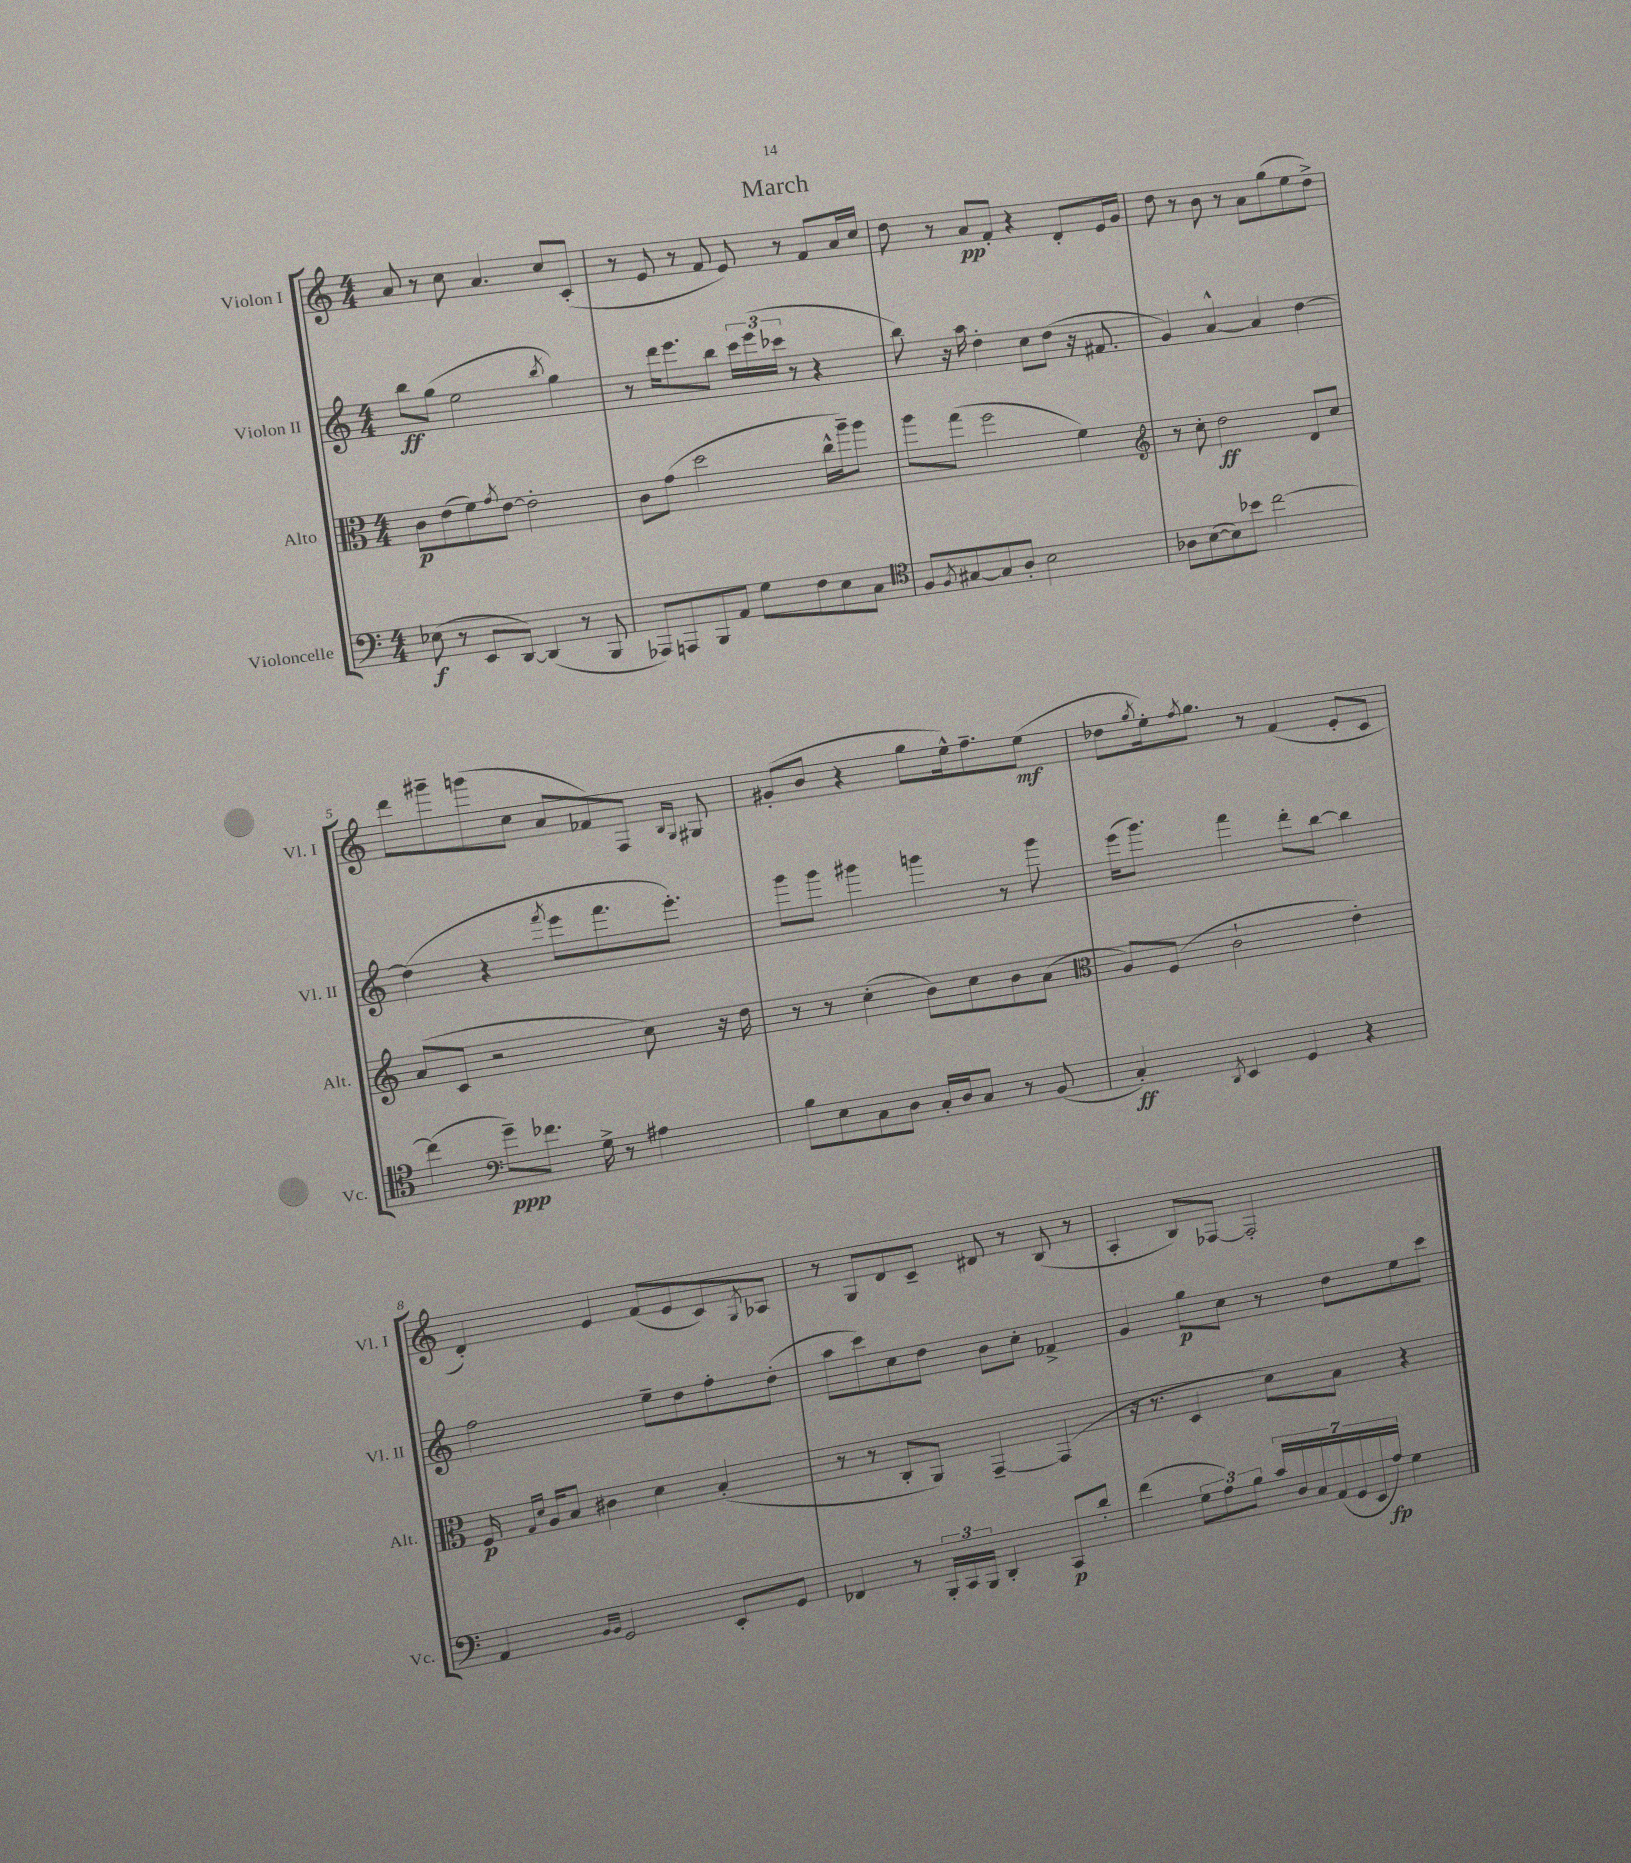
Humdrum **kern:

**kern	**dynam	**kern	**dynam	**kern	**dynam	**kern	**dynam
*part4	*part4	*part3	*part3	*part2	*part2	*part1	*part1
*staff4	*staff4	*staff3	*staff3	*staff2	*staff2	*staff1	*staff1
*I"Violoncelle	*	*I"Alto	*	*I"Violon II	*	*I"Violon I	*
*I'Vc.	*	*I'Alt.	*	*I'Vl. II	*	*I'Vl. I	*
*clefF4	*	*clefC3	*	*clefG2	*	*clefG2	*
*k[]	*	*k[]	*	*k[]	*	*k[]	*
*M4/4	*	*M4/4	*	*M4/4	*	*M4/4	*
=1	=1	=1	=1	=1	=1	=1	=1
(8E-X\	f	8c\L	p	8bb\L	ff	8a/	.
8r	.	(8e\	.	(8gg\J	.	8r	.
8EE/L	.	8f\)	.	2ee\	.	8cc\	.
.	.	8qg/	.	.	.	.	.
[8DD/J)	.	[8e\J	.	.	.	4.a/	.
(4DD/]	.	2e'\]	.	.	.	.	.
.	.	.	.	8qbb/	.	.	.
8r	.	.	.	4gg\)	.	8cc/L	.
8BBB/	.	.	.	.	.	(8c'/J	.
=2	=2	=2	=2	=2	=2	=2	=2
8AAA-X/L)	.	8c\L	.	8r	.	8r	.
8AAAn/	.	(8g\J	.	16ddd\KL	.	8e/	.
.	.	.	.	8.eee\	.	.	.
8BBB/	.	2dd\	.	.	.	8r	.
8AA/J	.	.	.	8bb\J	.	8f/	.
8G\L	.	.	.	24ccc\LL	.	8e/)	.
.	.	.	.	(24eee\	.	.	.
.	.	.	.	24ccc-X\JJ	.	.	.
8F\	.	.	.	8r	.	8r	.
8E\	.	16cc^^\LL	.	4r	.	8f/L	.
.	.	16aa~\J)	.	.	.	.	.
8C\J	.	8aa\J	.	.	.	16a/L	.
.	.	.	.	.	.	16cc/JJ	.
=3	=3	=3	=3	=3	=3	=3	=3
*clefC4	*	*	*	*	*	*	*
8F/L	.	8aa\L	.	8bb\)	.	8dd\	.
8qF/	.	.	.	.	.	.	.
[8G#X/	.	(8gg\J	.	16r	.	8r	.
.	.	.	.	16aa\	.	.	.
8G#/]	.	2ff\	.	4dd'\	.	8a/L	pp
8A'/J	.	.	.	.	.	8f'/J	.
2B\	.	.	.	8cc\L	.	4r	.
.	.	.	.	(8dd\J	.	.	.
.	.	4f\)	.	16r	.	8d'/L	.
.	.	.	.	8.f#X/	.	.	.
.	.	.	.	.	.	16e/L	.
.	.	.	.	.	.	16g/JJ	.
=4	=4	=4	=4	=4	=4	=4	=4
*	*	*clefG2	*	*	*	*	*
8A-X\L	.	8r	.	4g/)	.	8dd\	.
([8B\	.	8cc'\	.	.	.	8r	.
8B\])	.	2dd\	ff	[4a^^/	.	8b\	.
8b-X\J	.	.	.	.	.	8r	.
[2cc\	.	.	.	4a/]	.	8a\L	.
.	.	.	.	.	.	(8gg\	.
.	.	8d/L	.	[4dd\	.	8ee\	.
.	.	8cc/J	.	.	.	8dd^\J)	.
!!LO:LB:g=z
=5	=5	=5	=5	=5	=5	=5	=5
(4cc\]	.	(8a/L	.	(4dd\]	.	8ddd\L	.
.	.	8c/J	.	.	.	8ggg#X~\	.
*clefF4	*	*	*	*	*	*	*
8g~\L)	ppp	2r	.	4r	.	(8gggn\	.
8.f-X\J	.	.	.	.	.	8cc\J	.
.	.	.	.	8qfff/	.	.	.
.	.	.	.	8eee\L	.	8a/L	.
16G^\	.	.	.	.	.	.	.
8r	.	.	.	8.fff\	.	8f-X/)	.
4A#X\	.	8cc\)	.	.	.	8F/J	.
.	.	.	.	8.eee'\J)	.	.	.
.	.	.	.	.	.	16qqB/LL	.
.	.	.	.	.	.	16qqG/JJ	.
.	.	16r	.	.	.	8G#X/	.
.	.	16dd\	.	.	.	.	.
=6	=6	=6	=6	=6	=6	=6	=6
8B\L	.	8r	.	8ggg\L	.	(8g#X'/L	.
8E\	.	8r	.	8ggg\J	.	8b/J	.
8C\	.	(4cc'\	.	4ggg#X\	.	4r	.
8D\J	.	.	.	.	.	.	.
16C'/LL	.	8b\L)	.	4gggn\	.	8gg\L	.
16D/J	.	.	.	.	.	.	.
8C/J	.	8cc\	.	.	.	16ee^^\k)	.
.	.	.	.	.	.	8.ff~\	.
8r	.	8b\	.	8r	.	.	.
(8BB/	.	(8a\J	.	8ggg\	.	(8ee\J	mf
=7	=7	=7	=7	=7	=7	=7	=7
*	*	*clefC3	*	*	*	*	*
4C'/)	ff	8A/L)	.	(16eee\KL	.	8dd-X\L	.
.	.	.	.	8.ggg\J)	.	.	.
.	.	.	.	.	.	8qgg/	.
.	.	(8F/J	.	.	.	16ee'\k)	.
.	.	.	.	.	.	8qff/	.
.	.	.	.	.	.	8.gg\J	.
8qDD/	.	.	.	.	.	.	.
4EE/	.	2c`\	.	4fff\	.	.	.
.	.	.	.	.	.	8r	.
4GG/	.	.	.	8ddd'\L	.	(4f/	.
.	.	.	.	[8bb\J	.	.	.
4r	.	4e'\)	.	4bb\]	.	8e'/L	.
.	.	.	.	.	.	8c/J	.
!!LO:LB:g=z
=8	=8	=8	=8	=8	=8	=8	=8
4AA/	.	16F/	p	2ff\	.	4d'/)	.
.	.	16qqG/LL	.	.	.	.	.
.	.	16qqd/JJ	.	.	.	.	.
.	.	16A/KL	.	.	.	.	.
.	.	8B/J	.	.	.	.	.
16qqBB/LL	.	.	.	.	.	.	.
16qqBB/JJ	.	.	.	.	.	.	.
2GG/	.	4c#X\	.	.	.	4e/	.
.	.	4d\	.	8ee~\L	.	(8f/L	.
.	.	.	.	8dd\	.	8e/	.
8EE'/L	.	(4B'/	.	8ff'\	.	8c/)	.
.	.	.	.	.	.	8qG/	.
8GG/J	.	.	.	(8dd'\J	.	8A-X/J	.
=9	=9	=9	=9	=9	=9	=9	=9
4FF-X/	.	8r	.	8aa\L	.	8r	.
.	.	8r	.	8ccc\)	.	8G/L	.
8r	.	8C'/L	.	8cc\	.	8d/	.
24BBB'/LL	.	8AA/J)	.	8dd\J	.	8c~/J	.
24CC/	.	.	.	.	.	.	.
24BBB/JJ	.	.	.	.	.	.	.
4DD'/	.	[4GG~/	.	8b\L	.	8d#X/	.
.	.	.	.	8cc'\J	.	8r	.
8CC/L	p	(4GG/]	.	4f-X^/	.	(8B/	.
8d'/J	.	.	.	.	.	8r	.
=10	=10	=10	=10	=10	=10	=10	=10
(4f\	.	16r	.	4g/	.	4A'/	.
.	.	8.r	.	.	.	.	.
12G\L	.	4D/	.	8gg\L	p	8B/L)	.
12A\)	.	.	.	.	.	.	.
.	.	.	.	8cc\J	.	[8F-X/J	.
12B\J	.	.	.	.	.	.	.
28c/LL	.	8d\L)	.	8r	.	2F-'/]	.
28D/	.	.	.	.	.	.	.
28C/	.	.	.	.	.	.	.
(28AA/	.	.	.	.	.	.	.
.	.	8B\J	.	8dd\L	.	.	.
28GG/	.	.	.	.	.	.	.
28EE/	.	.	.	.	.	.	.
28A/JJ)	fp	.	.	.	.	.	.
4G\	.	4r	.	8ee\	.	.	.
.	.	.	.	8ccc\J	.	.	.
==	==	==	==	==	==	==	==
*-	*-	*-	*-	*-	*-	*-	*-
